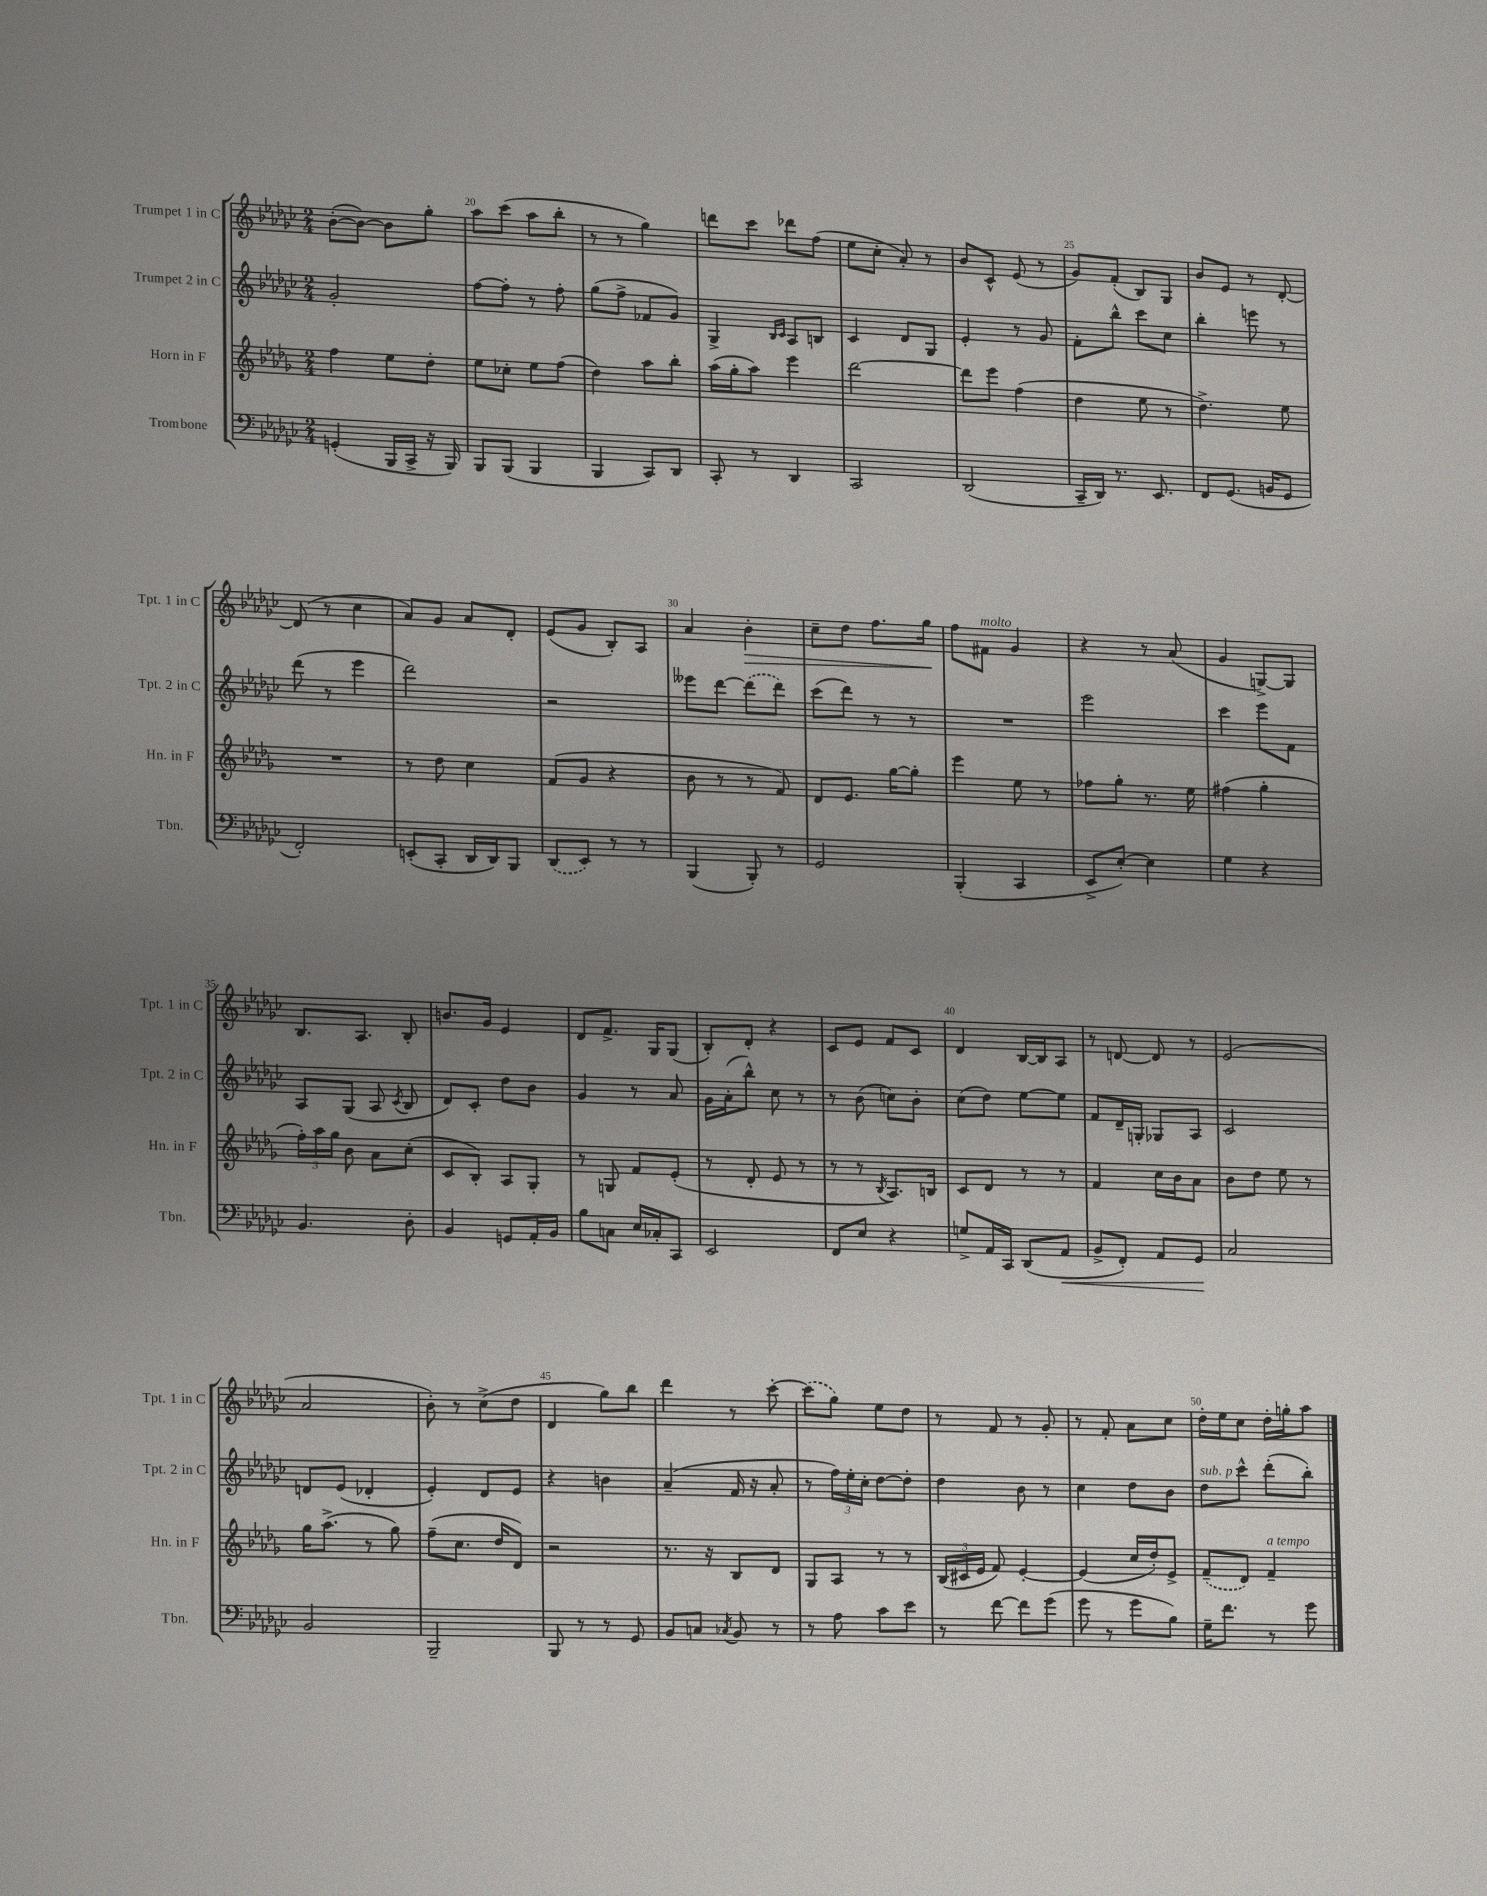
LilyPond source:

<<
\new StaffGroup <<
\new Staff = "s0" \with { instrumentName = "Trumpet 1 in C" shortInstrumentName = "Tpt. 1 in C" } {
    \clef treble \key ges \major \numericTimeSignature \time 2/4
    \autoBeamOff bes'8[~-.( bes'8]~) bes'8[ ges''8]-. |
    aes''8[ ces'''8]( aes''8[ bes''8]-. |
    r8 r8 ges''4) |
    d'''8[ ces'''8] des'''8[ f''8]( |
    ees''8[ ces''8]-. aes'8-.) r8 |
    bes'8[ ces'8]-^ ees'8( r8 |
    ges'8[) f'8]-.( bes8[) ges8] |
    bes'8[ ees'8] r8 des'8~-. |
    des'8( r8 ces''4 |
    aes'8[) ges'8] aes'8[ des'8]-. |
    ees'8[( ges'8] bes8[-.) aes8] |
    aes'4 bes'4-.\> |
    ces''8[-- des''8] f''8.[ ges''16]\! |
    f''8[ fis'8]^\markup { \italic "molto" } ges'4 |
    r4 r8 aes'8( |
    ges'4 g8[~->) g8] |
    bes8.[ aes8.] bes8-. |
    b'8.[ ges'16] ees'4 |
    des'8[ f'8.]-> ges16[ ges8]( |
    bes8[-.) des'8]-. r4 |
    ces'8[ ees'8] f'8[ ces'8] |
    des'4 bes16[~ bes16 aes8] |
    r8 d'8~ d'8 r8 |
    ees'2( |
    aes'2 |
    bes'8-.) r8 ces''8[->( des''8] |
    des'4 ges''8[) bes''8] |
    des'''4 r8 ces'''8~-. |
    \once \slurDashed ces'''8[( ges''8]) ees''8[ des''8] |
    r8 f'8 r8 ges'8-. |
    r8 f'8-. aes'8[ ces''8] |
    des''16[-. ees''16 ces''8] des''16[-. g''16-. aes''8] \bar "|." |
}
\new Staff = "s1" \with { instrumentName = "Trumpet 2 in C" shortInstrumentName = "Tpt. 2 in C" } {
    \clef treble \key ges \major \numericTimeSignature \time 2/4
    \autoBeamOff ges'2-. |
    f''8[~ f''8]-. r8 f''8-. |
    ges''8[( f''8]-> fes'8[ ges'8]) |
    ges4-> \grace { bes16[ ces'16] } aes8[ b8] |
    ces'4 des'8[ ges8] |
    ees'4-. r8 ges'8 |
    f'8[-. bes''8]-^ ces'''8[ ces''8] |
    bes''4-. e'''8 r8 |
    des'''8( r8 ees'''4 |
    des'''2) |
    r2 |
    eeses'''8[ des'''8]~ \once \slurDashed des'''8[( des'''8]) |
    ces'''8[( des'''8]) r8 r8 |
    R2 |
    ees'''2 |
    ces'''4 ees'''8[ f'8] |
    aes8[ ges8]( aes8 \acciaccatura { ces'8 } bes8 |
    des'8[) ces'8]-. des''8[ bes'8] |
    ges'4 r8 aes'8 |
    ges'16[ aes'16-.( bes''8]-^) ces''8 r8 |
    r8 bes'8( c''8[) bes'8]-. |
    ces''8[( des''8]) ees''8[~ ees''8] |
    f'8[ des'16-- g16]-. ges8[ aes8] |
    ces'2 |
    d'8[ ees'8]( des'4-. |
    ees'4-.) des'8[ ees'8] |
    r4 b'4 |
    aes'4--( f'16 r16 aes'8-. |
    r8 \tuplet 3/2 { f''16[) ees''16-. ces''16]-. } des''8[~ des''8]-. |
    des''4 bes'8 r8 |
    ces''4 des''8[ bes'8] |
    des''8[^\markup { \italic "sub. p" } ces'''8]-^ des'''8[-.( bes''8]-.) \bar "|." |
}
\new Staff = "s2" \with { instrumentName = "Horn in F" shortInstrumentName = "Hn. in F" } {
    \clef treble \key des \major \numericTimeSignature \time 2/4
    \autoBeamOff f''4 ees''8[ des''8]-. |
    ees''8[ ces''8]-. ees''8[ f''8]( |
    des''4) aes''8[ bes''8]-. |
    aes''16[( ges''16-. aes''8]) ees'''4 |
    des'''2~ |
    des'''8[ ees'''8] f''4( |
    des''4 ees''8 r8 |
    des''4.->) ees''8 |
    R2 |
    r8 des''8 c''4 |
    f'8[( ges'8] r4 |
    bes'8 r8 r8 f'8) |
    des'8[ ees'8.] ges''16[~ ges''8]-. |
    ees'''4 ees''8 r8 |
    fes''8[ ges''8]-. r8. ees''16 |
    fis''4( ges''4-. |
    \tuplet 3/2 { f''16[-.) aes''16 ges''16] } bes'8 aes'8[ c''8]-.( |
    c'8[ bes8]-.) aes8[ ges8]-. |
    r8 g8 f'8[ ees'8]-.( |
    r8 des'8-. ees'8 r8 |
    r8 r8 \acciaccatura { bes8 } aes8.[) b16] |
    c'8[ des'8] r8 r8 |
    f'4 c''16[ bes'16 aes'8] |
    bes'8[ des''8] ees''8 r8 |
    ges''16[ aes''8.]->( r8 ges''8) |
    f''8[--( c''8.] des''16[ des'8]) |
    r2 |
    r8. r16 bes8[ des'8] |
    ges8[ aes8] r8 r8 |
    \tuplet 3/2 { bes16[( cis'16 ees'16] } f'8) ees'4~-. |
    ees'4( c''16[ des''16-.) ees'8]-> |
    \once \slurDashed f'8[--( des'8]) f'4--^\markup { \italic "a tempo" } \bar "|." |
}
\new Staff = "s3" \with { instrumentName = "Trombone" shortInstrumentName = "Tbn." } {
    \clef bass \key ges \major \numericTimeSignature \time 2/4
    \autoBeamOff g,4-.( bes,,16[ ces,16]-> r16 bes,,16) |
    bes,,8[ bes,,8]( bes,,4 |
    bes,,4 ces,8[) des,8] |
    ces,8-. r8 des,4 |
    ces,2 |
    des,2( |
    ces,16[-- des,16]) r8. ees,8. |
    f,8[ ges,8.]( b,16[ ges,8] |
    f,2-.) |
    e,8[-.( ces,8]-. des,16[ des,16) bes,,8] |
    \once \slurDashed des,8[( ees,8]) r8 r8 |
    bes,,4( bes,,8-.) r8 |
    ges,2 |
    bes,,4-.( ces,4 |
    ees,8[-> ees8]~-.) ees4 |
    ges4 r4 |
    bes,4. des8-. |
    bes,4 g,8[ aes,16-. bes,16] |
    bes8[ c8] ees16[ ces16-. ces,8] |
    ees,2 |
    f,8[ ees8] r4 |
    g8[-> aes,16 ces,16] des,8[( aes,8]\< |
    bes,8[-> f,8]-.) aes,8[ ges,8]\! |
    ces2 |
    bes,2 |
    bes,,2-- |
    bes,,8 r8 r8 ges,8 |
    bes,8[ c8] \acciaccatura { ces8 } bes,8 r8 |
    r8 aes8 ces'8[ ees'8] |
    r8 f'8~ f'8[ ges'8]( |
    ges'8 r8 ges'8[ bes8]) |
    ges16[-- f'8.] r8 ges'8 \bar "|." |
}
>>
>>
\layout { \context { \Score currentBarNumber = #19 \override BarNumber.break-visibility = ##(#f #t #t) barNumberVisibility = #(every-nth-bar-number-visible 5) } }
